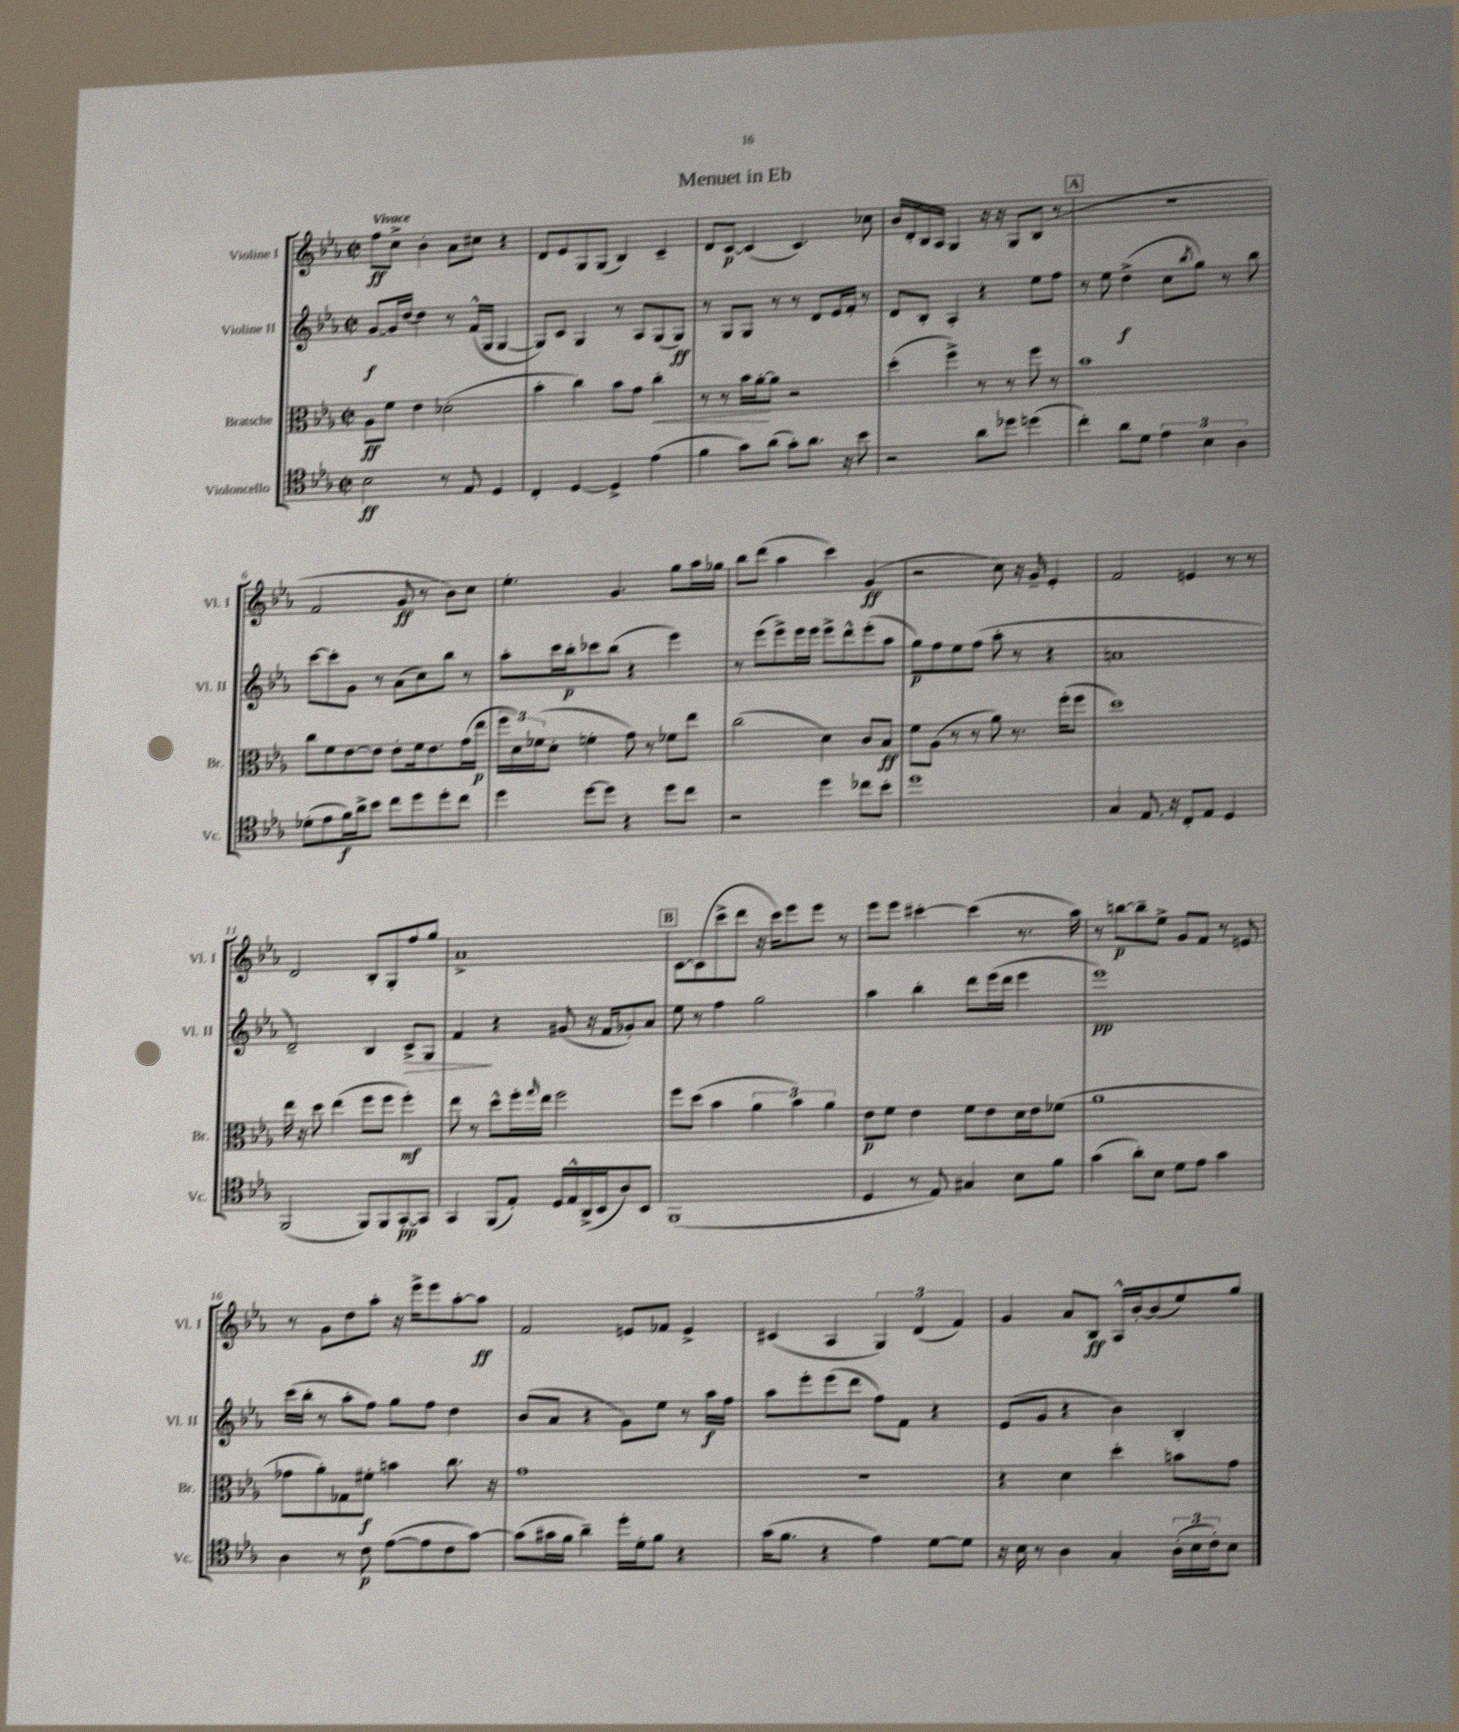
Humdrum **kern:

**kern	**kern	**kern	**kern
*staff4	*staff3	*staff2	*staff1
*clefC4	*clefC3	*clefG2	*clefG2
*k[b-e-a-]	*k[b-e-a-]	*k[b-e-a-]	*k[b-e-a-]
*M2/2	*M2/2	*M2/2	*M2/2
*met(c|)	*met(c|)	*met(c|)	*met(c|)
2B-\	8A-\L	[8g/L	8ff\L
.	8f\J	16g/]L	8cc^\J
.	.	[16dd/JJ	.
.	4e-\	4dd\]	4b-'\
8r	(2d-'\	8r	8a-\L
8E-/	.	(16f^^/LL	8cc#\J
.	.	16G/JJ	.
4D/	.	[4G/	4r
=	=	=	=
4C'/	4b-'\	8G/]L)	8d/L
.	.	8c/J	8e-/
[4D/	4cc\)	4G/	8G/
.	.	.	(8G/J
4D^/]	8b-\L	8r	4B-/)
.	8g\J	8A-/L	.
(4e-\	4cc'\	(8G/	4c~/
.	.	8G/J)	.
=	=	=	=
4f\	8r	8r	8d/L
.	8r	8G/L	[8c/J
8g\L)	16b-\LL	8G/J	(4c/]
.	[16a-'\J	.	.
(8a-\J	8a-\]J	8r	.
8g'\L)	2r	8r	4.c/)
8.a-\J	.	8d/L	.
.	.	16e-/L	.
16r	.	16f'/JJ	.
8b-\	.	8r	8cc-\
=	=	=	=
2r	(4dd'\	8d/L	16b-/LL
.	.	.	16d'/
.	.	8B-'/J	16B-/
.	.	.	16A-/JJ
.	4ff^\)	4A-'/	4G/
8a-\L	8r	4r	16r
.	.	.	16r
8dd-\J	8r	.	8G/L
(4dd\	8ff\	8ee-\L	(8B-/J
.	8r	8ff\J	8r
=	=	=	=
4cc'\)	1b-	8r	1r
.	.	8ee-\	.
8a-\L	.	(4dd^\	.
8d\J	.	.	.
6e-\	.	8cc\L	.
.	.	8qbb-/	.
.	.	8gg\J)	.
6B-\	.	.	.
.	.	8r	.
6A-\	.	.	.
.	.	8bb-\	.
=	=	=	=
(8d-'\L	8cc\L	[8ccc\L	2f/
8e-\	8f\	8ccc'\]	.
16f\L)	[8e-\	8g\J	.
16a-^\J	.	.	.
8b-\J	8e-\]J	8r	.
8cc\L	8e-'\L	(8a-\L	8g/
8dd\	16f\k	8cc\)	8r
.	8.e-\	.	.
8dd'\	.	8bb-\J	8b-\L)
8cc\J	(16g\L	8r	8cc\J
.	16ee-\JJ	.	.
=	=	=	=
4dd\	24ff\LL	8aa-'\L	4.ee-'\
.	24d\)	.	.
.	(24f-\J	.	.
.	8d'\J	16ccc\L	.
.	.	16bb-'\J	.
[8dd\L	4f'\	8ccc-\	.
8dd\]J	.	(8bb-\J	4.g/
4r	8g\)	4r	.
.	8r	.	.
8dd\L	8f-\L	4eee-\)	8gg\L
8cc\J	8ee-\J	.	16aa-\L
.	.	.	16gg-\JJ
=	=	=	=
2r	(2cc\	8r	8bb-\L
.	.	(8eee-\L	(8ddd\J
.	.	8eee-^\)	4aa-\
.	.	16eee-\L	.
.	.	16eee-\JJ	.
4dd\	4d\)	8eee-^\L	4ccc\)
.	.	8ddd^^\	.
8cc-\L	8c/L	(8eee-'\	(4g/
8b-'\J	8B-/J	8aa-\J	.
=	=	=	=
1dd	8f\L	8gg\L)	2r
.	(8A-\J	8ff\	.
.	8r	8ee-\	.
.	8r	(8ff\J	.
.	8a-\)	8aa-'\	8cc\)
.	8.r	8r	16r
.	.	.	16g~/
.	.	4r	4e-'/
.	(16ff'\LK	.	.
.	8ff\J	.	.
=	=	=	=
4G/	1dd)	1a	2f/
8.E-/	.	.	.
16r	.	.	.
8C'/L	.	.	4e/
8E-/J	.	.	.
4D/	.	.	8r
.	.	.	8r
=	=	=	=
(2FF/	16ee-\	2d~/)	2d/
.	16r	.	.
.	8dd\	.	.
.	(4ee-\	.	.
8FF/L)	8ff\L	4B-/	8B-'/L
8FF/	8ff\J	.	8G'/
[8GG'/	4ff'\)	8c^/L	8ff/
8GG/]J	.	8G/J	8gg/J
=	=	=	=
4GG/	8ee-\	4f/	1a-^
.	8r	.	.
(8FF/L	8dd^^\L	4r	.
8E-'/J)	16ff'\L	.	.
.	16qqgg/	.	.
.	16ee-\JJ	.	.
16D/LL	2ff\	(8g#/	.
16E-^^/	.	.	.
(16AA-^/	.	16r	.
16BB-/J	.	16f/LK	.
8A-/)	.	8g-'/)	.
8BB-/J	.	8a-/J	.
=	=	=	=
(1FF	8ff\L	8ee-\	[8c\L
.	(8dd\J	8r	(8c\]
.	4b-\	4ff\	8ccc^\
.	.	.	8ddd\J
.	6a-\	2gg\	16r
.	.	.	16ccc\LK)
.	.	.	8eee-\
.	6b-\)	.	.
.	.	.	8eee-\J
.	6a-\	.	.
.	.	.	8r
=	=	=	=
4D/	8e-\L	4aa-\	8eee-\L
.	8f\J	.	8eee-\J
8r	4e-\	4bb-'\	[4ccc#'\
8E-/)	.	.	.
4G#/	8f\L	8ddd\L	(4ccc#\]
.	8e-\	(16eee-\L	.
.	.	16ddd\JJ	.
8B-\L	16d\L	4eee-\	8.r
.	16e-\J	.	.
8f\J	(8f-\J	.	.
.	.	.	16aa-\)
=	=	=	=
(4g\	1a-	1eee-)	8r
.	.	.	[8bb\L
8a-'\L)	.	.	8bb~\]
8B-\J	.	.	8ee-^\J
8d\L	.	.	8g/L
8e-\J	.	.	8f/J
4g\	.	.	8r
.	.	.	8e/
=	=	=	=
4A-\	8g-\L	(16ccc\LL	8r
.	.	16bb-'\JJ	.
.	8a-'\)	8r	8g\L
8r	8G-\	8aa-'\L	8dd\
8c\	8f#'\J	8ff\J)	8aa-'\J
([8e-\L	4b\	8gg\L	16r
.	.	.	16eee-^\LK
8e-\]	.	8ff\J	8eee-\
8c\	8.cc\	4dd\	[8aa-'\
[8g\J)	.	.	8aa-\]J
.	16r	.	.
=	=	=	=
(8g\]L	1g	(8b-/L	2f/
16g#\L	.	8a-/J	.
16f\JJ	.	.	.
4a-~\)	.	4r	.
16dd'\LL	.	8g\L)	8e/L
16d'\J	.	.	.
8f\J	.	8ee-\J	8f-/J
4r	.	8r	4e^/
.	.	16aa-\LL	.
.	.	16ff\JJ	.
=	=	=	=
(16g\LK	1r	8aa-\L	(4c#/
8.f\J	.	.	.
.	.	8eee-'\	.
4r	.	(8eee-\	4A-/
.	.	8ddd\J	.
4e-\)	.	8ff\L)	6G/)
.	.	8f\J	.
.	.	.	(6d/
[8d\L	.	4r	.
.	.	.	6f/)
8d\]J	.	.	.
=	=	=	=
16r	4r	(8e-/L	4g/
16B-\	.	.	.
8r	.	8g/J	.
4A-\	4d\	4r	8a-/L
.	.	.	8B-/J
4G'/	4dd'\	4b-\)	16A-^^/LL
.	.	.	[16b-'/J
.	.	.	(8b-/]
(24A-'\LL	8b\L	4B-'/	8ee-/)
24B-\	.	.	.
24c'\J)	.	.	.
8B-\J	8g\J	.	8gg/J
==	==	==	==
*-	*-	*-	*-
